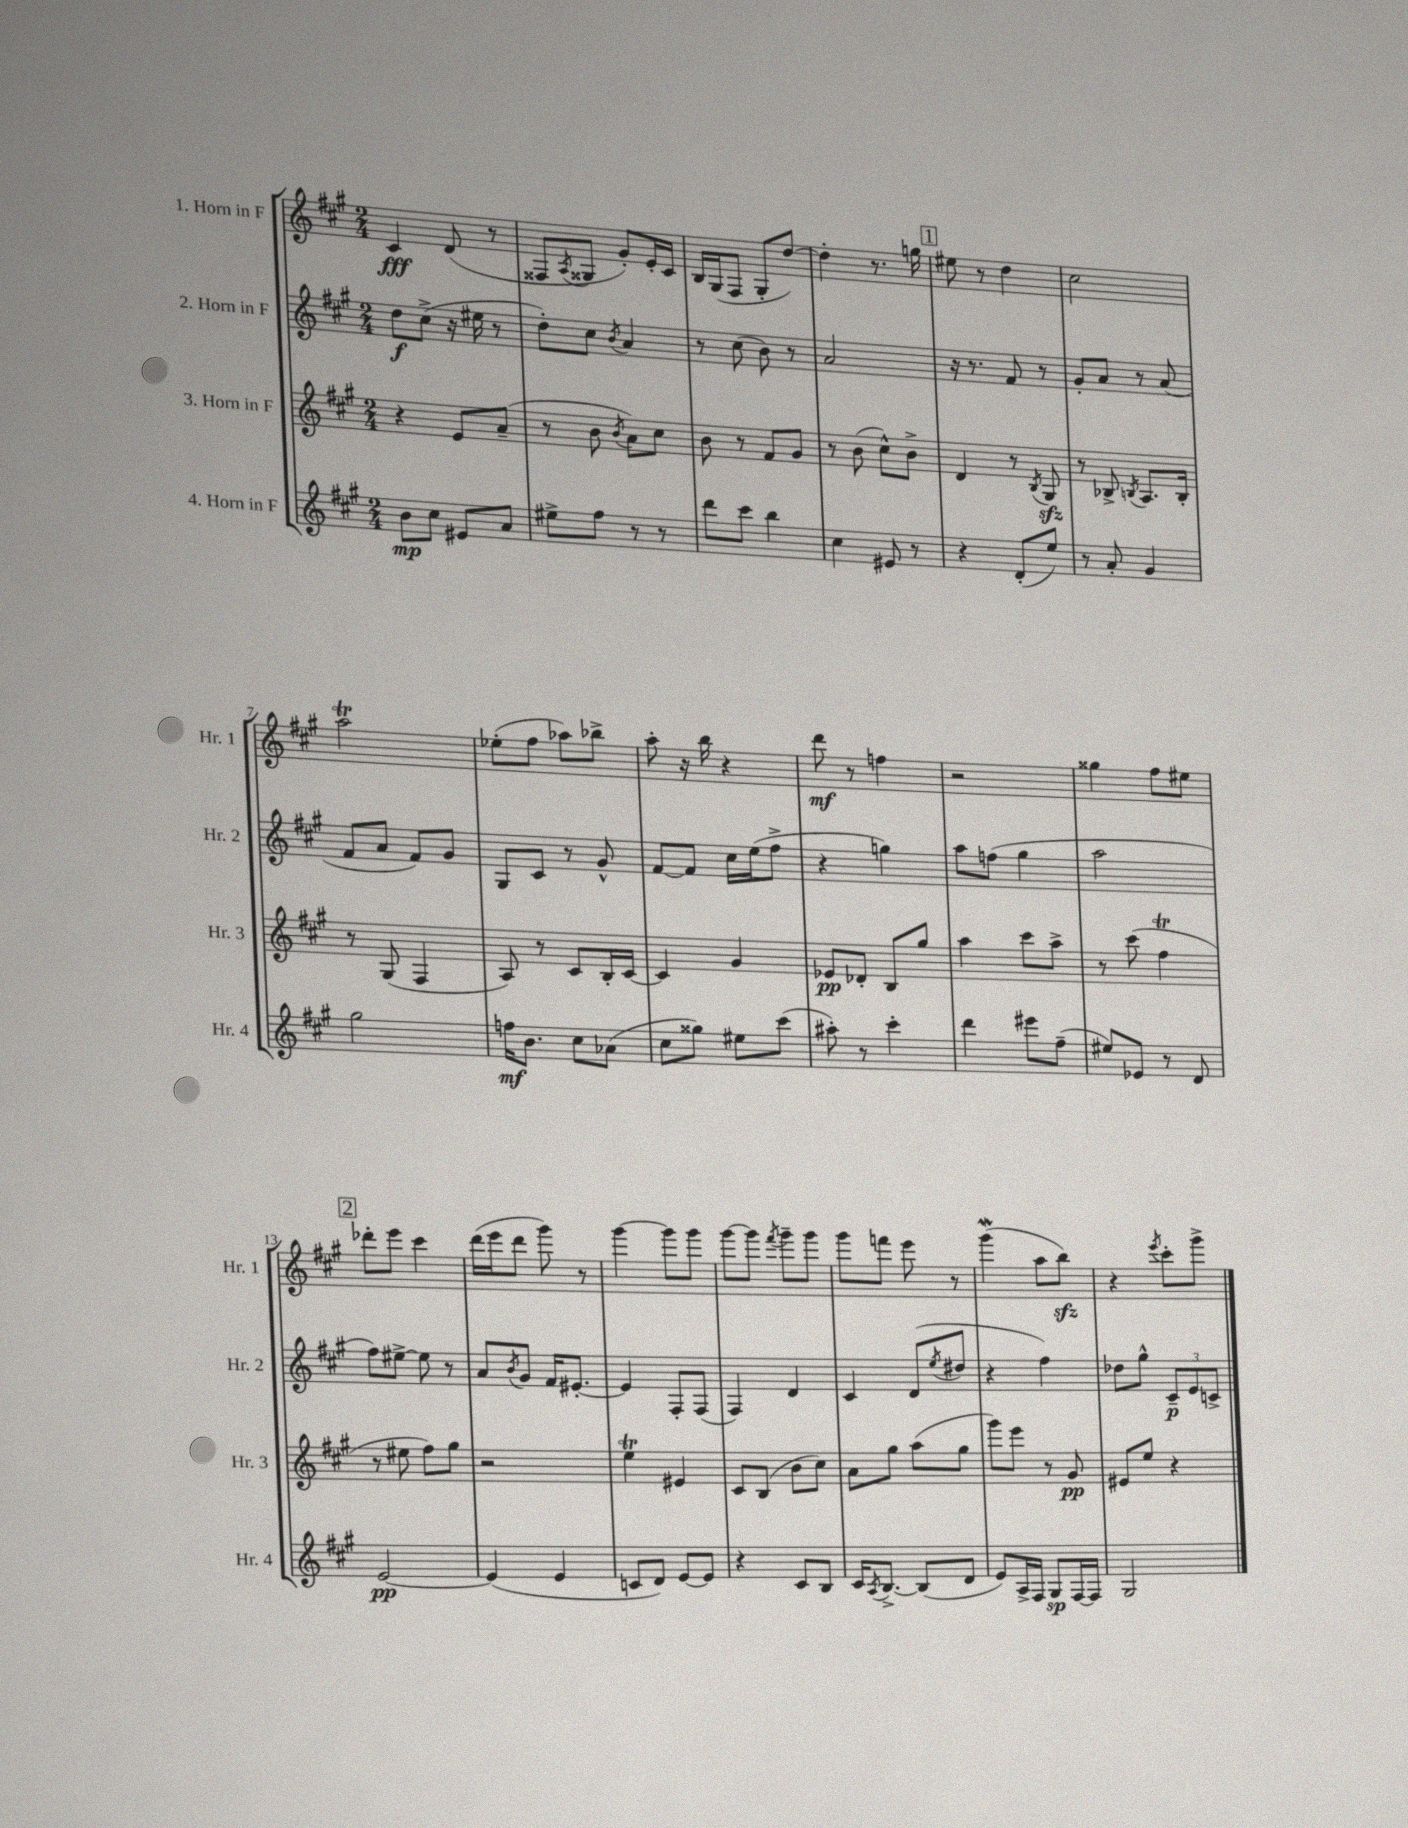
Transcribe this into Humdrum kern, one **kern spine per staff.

**kern	**dynam	**kern	**dynam	**kern	**dynam	**kern	**dynam
*part4	*part4	*part3	*part3	*part2	*part2	*part1	*part1
*staff4	*staff4	*staff3	*staff3	*staff2	*staff2	*staff1	*staff1
*I"4. Horn in F	*	*I"3. Horn in F	*	*I"2. Horn in F	*	*I"1. Horn in F	*
*I'Hr. 4	*	*I'Hr. 3	*	*I'Hr. 2	*	*I'Hr. 1	*
*clefG2	*	*clefG2	*	*clefG2	*	*clefG2	*
*k[f#c#g#]	*	*k[f#c#g#]	*	*k[f#c#g#]	*	*k[f#c#g#]	*
*M2/4	*	*M2/4	*	*M2/4	*	*M2/4	*
=1	=1	=1	=1	=1	=1	=1	=1
8b\L	mp	4r	.	8dd\L	f	4c#/	fff
8cc#\J	.	.	.	(8cc#^\J	.	.	.
8e#X/L	.	8e/L	.	16r	.	(8d/	.
.	.	.	.	16ee#X\	.	.	.
8a/J	.	(8a~/J	.	8r	.	8r	.
=2	=2	=2	=2	=2	=2	=2	=2
8ee#X^\L	.	8r	.	8dd'\L)	.	8F##X/L	.
.	.	.	.	.	.	8qA/	.
8ff#\J	.	8b\	.	8cc#\J	.	8G##X/J	.
.	.	8qb/	.	8qb/	.	.	.
8r	.	8a\L)	.	4a/	.	8g#'/L)	.
8r	.	8cc#\J	.	.	.	16e'/L	.
.	.	.	.	.	.	16c#/JJ	.
=3	=3	=3	=3	=3	=3	=3	=3
8ddd\L	.	8b\	.	8r	.	16B/LL	.
.	.	.	.	.	.	(16G#/J	.
8ccc#\J	.	8r	.	(8cc#\	.	8F#/J	.
4bb\	.	8f#/L	.	8b\)	.	8G#'/L	.
.	.	8g#/J	.	8r	.	[8dd/J)	.
=4	=4	=4	=4	=4	=4	=4	=4
4cc#\	.	8r	.	2a/	.	4dd'\]	.
.	.	(8b\	.	.	.	.	.
8e#X/	.	8cc#^^\L)	.	.	.	8.r	.
8r	.	8b^\J	.	.	.	.	.
.	.	.	.	.	.	16ggn\	.
!!LO:REH:place=s1:t=1
=5	=5	=5	=5	=5	=5	=5	=5
4r	.	4d/	.	16r	.	8ee#X\	.
.	.	.	.	8.r	.	.	.
.	.	.	.	.	.	8r	.
(8d'/L	.	8r	.	8f#/	.	4dd\	.
.	.	8qB/	.	.	.	.	.
8ee/J)	.	8G#zz/	.	8r	.	.	.
=6	=6	=6	=6	=6	=6	=6	=6
8r	.	8r	.	8g#'/L	.	2cc#\	.
8a'/	.	8B-X^/	.	8a/J	.	.	.
.	.	8qBn/	.	.	.	.	.
4g#/	.	8.A/L	.	8r	.	.	.
.	.	.	.	(8a/	.	.	.
.	.	16B'/Jk	.	.	.	.	.
!!LO:LB:g=z
=7	=7	=7	=7	=7	=7	=7	=7
2gg#\	.	8r	.	8f#/L	.	2aaT\	.
.	.	(8G#/	.	8a/J	.	.	.
.	.	4F#/	.	8f#/L)	.	.	.
.	.	.	.	8g#/J	.	.	.
=8	=8	=8	=8	=8	=8	=8	=8
16ffn\KL	mf	8A/)	.	8G#/L	.	(8ee-X'\L	.
8.b\J	.	.	.	.	.	.	.
.	.	8r	.	8c#/J	.	8ff#\J	.
8cc#\L	.	8c#/L	.	8r	.	8aa-X\L)	.
(8a-X\J	.	16B'/L	.	8g#^^/	.	8bb-X^\J	.
.	.	[16c#/JJ	.	.	.	.	.
=9	=9	=9	=9	=9	=9	=9	=9
8cc#\L	.	4c#/]	.	[8f#/L	.	8aa'\	.
8gg##X\J)	.	.	.	8f#/J]	.	16r	.
.	.	.	.	.	.	16bb\	.
8ee#X\L	.	4g#/	.	16cc#\LL	.	4r	.
.	.	.	.	(16ee\J	.	.	.
(8ccc#\J	.	.	.	8ff#^\J	.	.	.
=10	=10	=10	=10	=10	=10	=10	=10
8aa#X'\)	.	8e-X/L	pp	4r	.	8ddd\	mf
8r	.	8d-X'/J	.	.	.	8r	.
4ccc#'\	.	8B/L	.	4ggn\)	.	4ffn\	.
.	.	8gg#/J	.	.	.	.	.
=11	=11	=11	=11	=11	=11	=11	=11
4ddd\	.	4aa\	.	8aa\L	.	2r	.
.	.	.	.	(8ffn\J	.	.	.
8eee#X\L	.	8ccc#\L	.	4gg#\	.	.	.
(8ff#~\J	.	8aa^\J	.	.	.	.	.
=12	=12	=12	=12	=12	=12	=12	=12
8ee#X/L)	.	8r	.	2aa\	.	4gg##X\	.
8e-X/J	.	(8ccc#\	.	.	.	.	.
8r	.	4ff#T\	.	.	.	8ff#\L	.
8d/	.	.	.	.	.	8ee#X\J	.
!!LO:LB:g=z
!!LO:REH:place=s1:t=2
=13	=13	=13	=13	=13	=13	=13	=13
[2e/	pp	8r	.	8ff#\L)	.	8ddd-X'\L	.
.	.	8ee#X\	.	[8ee#X^\J	.	8eee\J	.
.	.	8ff#\L)	.	8ee#\]	.	4ccc#\	.
.	.	8gg#\J	.	8r	.	.	.
=14	=14	=14	=14	=14	=14	=14	=14
(4e/]	.	2r	.	8a/L	.	(16ddd\LL	.
.	.	.	.	.	.	16eee\J	.
.	.	.	.	8qb/	.	.	.
.	.	.	.	8g#/J	.	8ddd\J	.
4e/	.	.	.	16f#/KL	.	8ggg#\)	.
.	.	.	.	[8.e#X'/J	.	.	.
.	.	.	.	.	.	8r	.
=15	=15	=15	=15	=15	=15	=15	=15
8cn/L	.	4eeT\	.	4e#/]	.	[4ggg#\	.
8d/J)	.	.	.	.	.	.	.
[8e/L	.	4e#X/	.	8F#'/L	.	8ggg#\L]	.
8e/J]	.	.	.	(8F#/J	.	8ggg#\J	.
=16	=16	=16	=16	=16	=16	=16	=16
4r	.	8c#/L	.	4F#/)	.	[8ggg#\L	.
.	.	(8B/J	.	.	.	8ggg#\J]	.
.	.	.	.	.	.	8qfff#/	.
8c#/L	.	8b\L	.	4d/	.	8ggg#~\L	.
8B/J	.	8cc#\J)	.	.	.	8ggg#\J	.
=17	=17	=17	=17	=17	=17	=17	=17
16c#/KL	.	8a\L	.	4c#/	.	8ggg#\L	.
8qA/	.	.	.	.	.	.	.
[8.B^/J	.	.	.	.	.	.	.
.	.	8gg#\J	.	.	.	8fffn\J	.
(8B/L]	.	(8aa\L	.	(8d/L	.	8eee\	.
.	.	.	.	8qee/	.	.	.
8d/J	.	8gg#\J	.	8dd#X/J	.	8r	.
=18	=18	=18	=18	=18	=18	=18	=18
8e/L)	.	8ggg#\L)	.	4r	.	(4ggg#W\	.
16A^/L	.	8eee\J	.	.	.	.	.
16F#/JJ	.	.	.	.	.	.	.
8G#/L	sp	8r	.	4ff#\)	.	8aa\L	.
[16F#/L	.	8g#/	pp	.	.	8bbzz\J)	.
16F#/JJ]	.	.	.	.	.	.	.
=19	=19	=19	=19	=19	=19	=19	=19
2G#/	.	8e#X/L	.	8dd-X\L	.	4r	.
.	.	8ee/J	.	8gg#^^\J	.	.	.
.	.	.	.	.	.	8qeee/	.
.	.	4r	.	12c#~/L	p	8ccc#'\L	.
.	.	.	.	12e/	.	.	.
.	.	.	.	.	.	8ggg#^\J	.
.	.	.	.	12cn^/J	.	.	.
==	==	==	==	==	==	==	==
*-	*-	*-	*-	*-	*-	*-	*-
